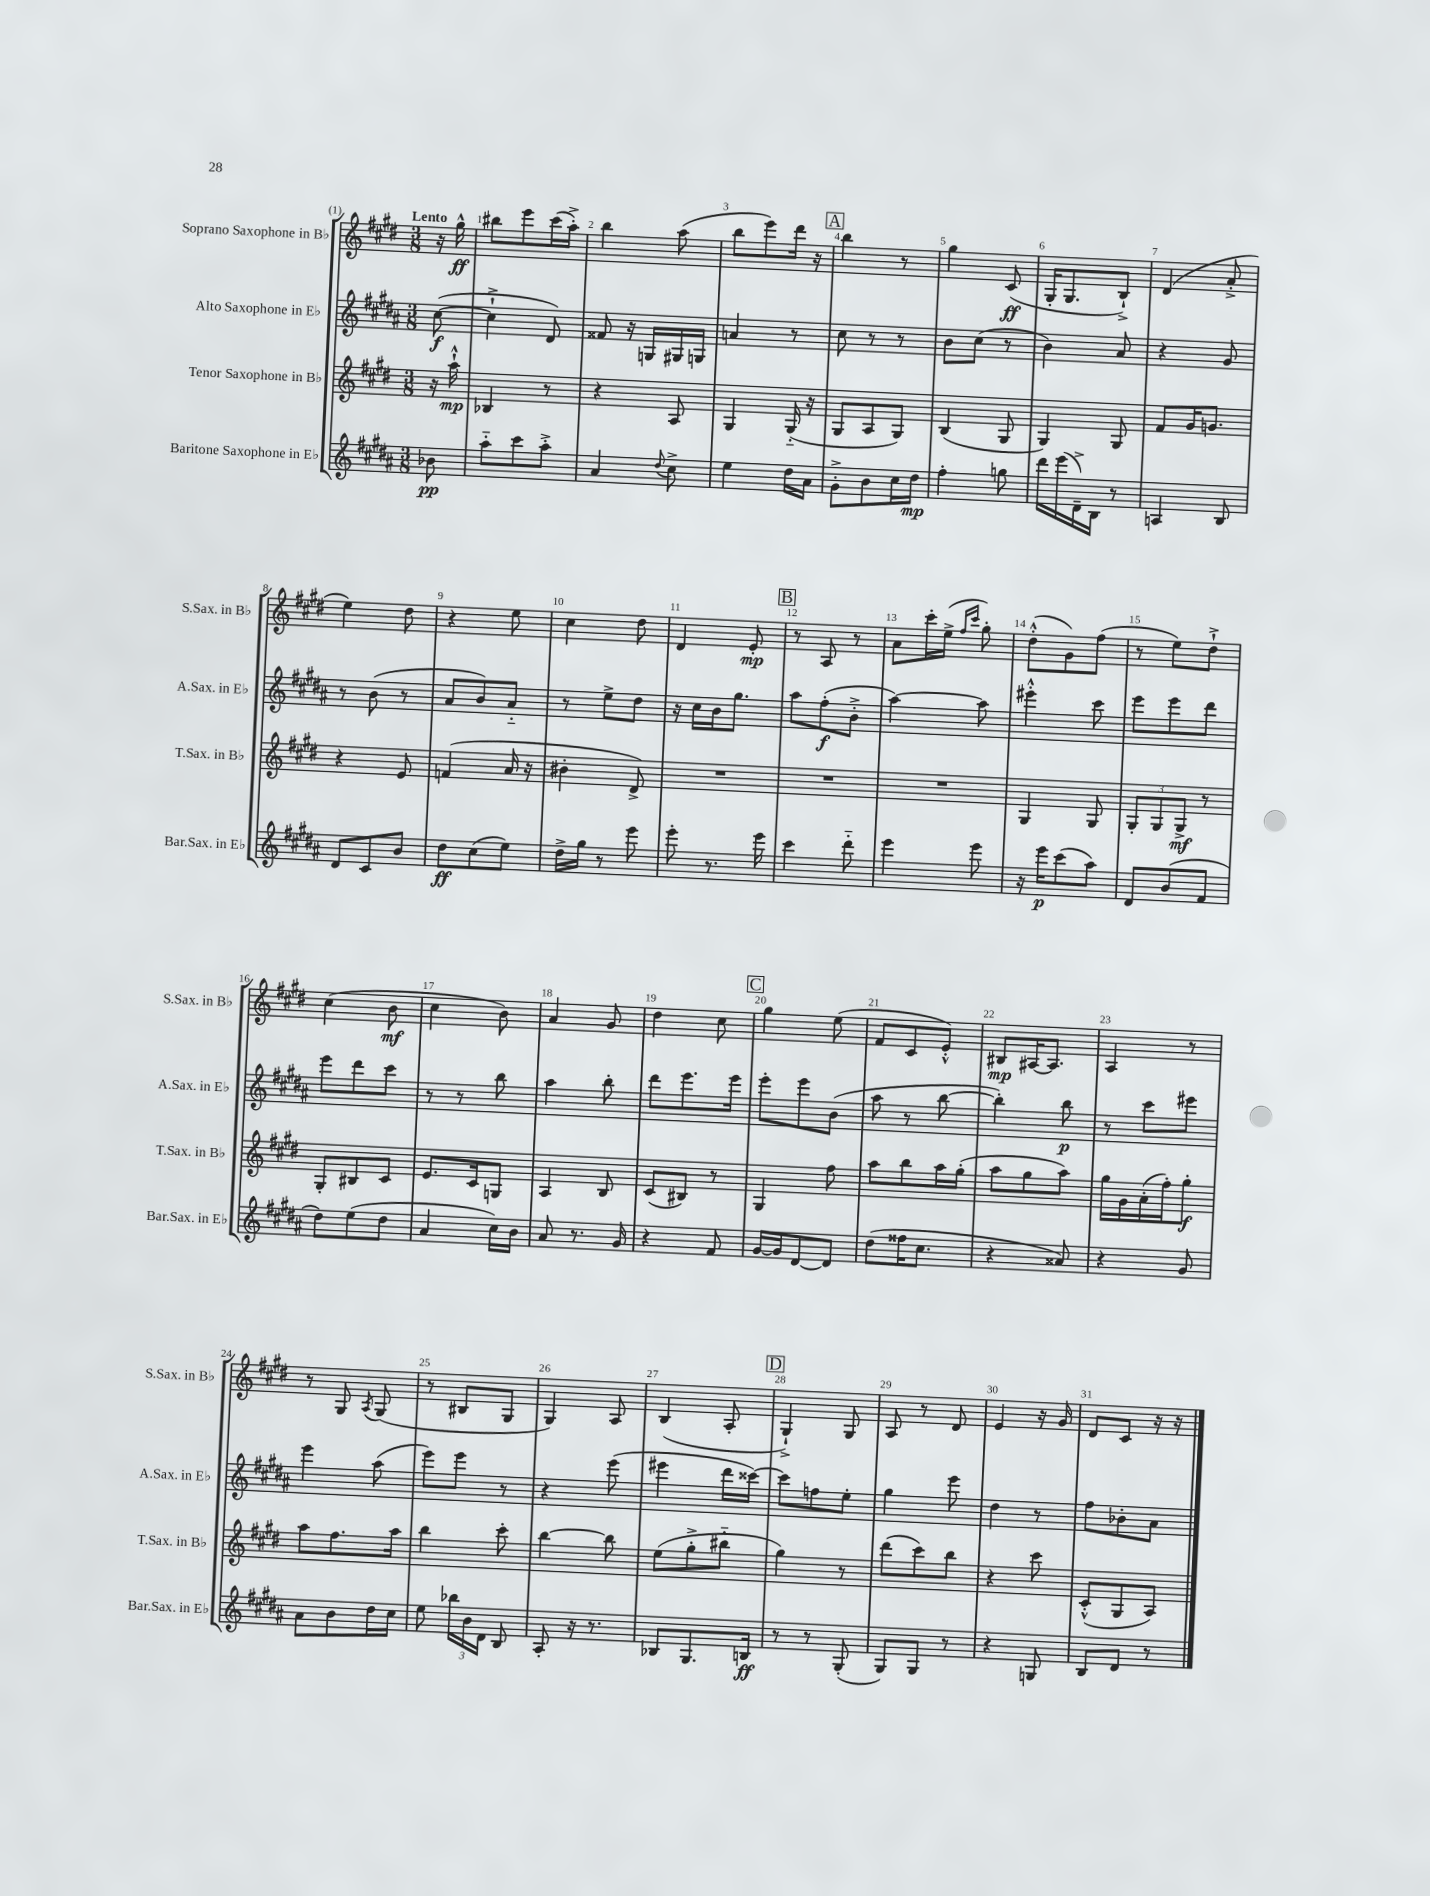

**kern	**dynam	**kern	**dynam	**kern	**dynam	**kern	**dynam
*part4	*part4	*part3	*part3	*part2	*part2	*part1	*part1
*staff4	*staff4	*staff3	*staff3	*staff2	*staff2	*staff1	*staff1
*I"Baritone Saxophone in E♭	*	*I"Tenor Saxophone in B♭	*	*I"Alto Saxophone in E♭	*	*I"Soprano Saxophone in B♭	*
*I'Bar.Sax. in E♭	*	*I'T.Sax. in B♭	*	*I'A.Sax. in E♭	*	*I'S.Sax. in B♭	*
*clefG2	*	*clefG2	*	*clefG2	*	*clefG2	*
*k[f#c#g#d#a#]	*	*k[f#c#g#d#]	*	*k[f#c#g#d#a#]	*	*k[f#c#g#d#]	*
*M3/8	*	*M3/8	*	*M3/8	*	*M3/8	*
=	=	=	=	=	=	=	=
!	!	!	!	!	!	!LO:TX:a:B:t=Lento	!
8b-X\	pp	16r	.	([8cc#\	f	16r	.
.	.	16aa`^^\	mp	.	.	16gg#^^\	ff
=1	=1	=1	=1	=1	=1	=1	=1
8aa#\L	.	4B-X/	.	4cc#`^\]	.	8bb#X\L	.
8ccc#\	.	.	.	.	.	8eee\	.
8aa#'^\J	.	8r	.	8d#/)	.	(16ccc#\L	.
.	.	.	.	.	.	16aa'^\JJ)	.
=2	=2	=2	=2	=2	=2	=2	=2
4a#/	.	4r	.	8f##X/	.	4bb\	.
.	.	.	.	16r	.	.	.
.	.	.	.	16Gn/LL	.	.	.
8qqdd#/	.	.	.	.	.	.	.
8cc#^\	.	8A/	.	16G#X/	.	(8aa\	.
.	.	.	.	16Gn/JJ	.	.	.
=3	=3	=3	=3	=3	=3	=3	=3
4ee\	.	4G#/	.	4an/	.	8bb\L	.
.	.	.	.	.	.	8eee\)	.
16dd#\LL	.	(16G#/	.	8r	.	16ddd#\Jk	.
16a#\JJ	.	16r	.	.	.	16r	.
!!LO:REH:place=s1:t=A
=4	=4	=4	=4	=4	=4	=4	=4
8g#'^\L	.	8G#/L	.	8cc#\	.	4bb\	.
8b\	.	8A/	.	8r	.	.	.
16cc#\L	.	8G#/J)	.	8r	.	8r	.
16dd#\JJ	mp	.	.	.	.	.	.
=5	=5	=5	=5	=5	=5	=5	=5
4ff#'\	.	(4B/	.	8b\L	.	4gg#\	.
.	.	.	.	(8cc#\J	.	.	.
8ggn\	.	8G#/	.	8r	.	(8c#/	ff
=6	=6	=6	=6	=6	=6	=6	=6
16ddd#\LL	.	4G#/)	.	4b\)	.	16G#'/KL	.
(16eee\	.	.	.	.	.	8.G#/	.
16d#~^\)	.	.	.	.	.	.	.
16B\JJ	.	.	.	.	.	.	.
8r	.	8G#/	.	8a#/	.	8B`^/J)	.
=7	=7	=7	=7	=7	=7	=7	=7
4An/	.	8f#/L	.	4r	.	(4d#/	.
.	.	16g#/K	.	.	.	.	.
.	.	8.gn/J	.	.	.	.	.
8B/	.	.	.	8g#/	.	8a'^/	.
!!LO:LB:g=z
=8	=8	=8	=8	=8	=8	=8	=8
8d#/L	.	4r	.	8r	.	4ee\)	.
8c#/	.	.	.	(8b\	.	.	.
8b/J	.	8e/	.	8r	.	8dd#\	.
=9	=9	=9	=9	=9	=9	=9	=9
8dd#\L	ff	(4fn/	.	8a#/L	.	4r	.
(8cc#\	.	.	.	8b/)	.	.	.
8ee\J)	.	16a/	.	8a#/J	.	8ee\	.
.	.	16r	.	.	.	.	.
=10	=10	=10	=10	=10	=10	=10	=10
16dd#^\LL	.	4b#X'\	.	8r	.	4cc#\	.
16gg#\JJ	.	.	.	.	.	.	.
8r	.	.	.	8ee^\L	.	.	.
8eee\	.	8d#^/)	.	8dd#\J	.	8dd#\	.
=11	=11	=11	=11	=11	=11	=11	=11
8eee'\	.	4.r	.	16r	.	4d#/	.
.	.	.	.	16cc#\LL	.	.	.
8.r	.	.	.	16b\J	.	.	.
.	.	.	.	8.gg#\J	.	.	.
.	.	.	.	.	.	8e'/	mp
16eee\	.	.	.	.	.	.	.
!!LO:REH:place=s1:t=B
=12	=12	=12	=12	=12	=12	=12	=12
4ccc#\	.	4.r	.	8aa#\L	.	8r	.
.	.	.	.	(8ff#'\	f	8A/	.
8ddd#\	.	.	.	8b'^\J	.	8r	.
=13	=13	=13	=13	=13	=13	=13	=13
4eee\	.	4.r	.	[4aa#\)	.	8a\L	.
.	.	.	.	.	.	16ccc#'\L	.
.	.	.	.	.	.	(16ee^\JJ	.
.	.	.	.	.	.	16qqff#/LL	.
.	.	.	.	.	.	16qqccc#/JJ	.
8eee\	.	.	.	8aa#\]	.	8gg#'\)	.
=14	=14	=14	=14	=14	=14	=14	=14
16r	.	4G#/	.	4eee#X'^^\	.	(8dd#'^^\L	.
16eee\KL	p	.	.	.	.	.	.
(8ccc#\	.	.	.	.	.	8g#\)	.
8aa#\J)	.	8G#/	.	8ccc#\	.	(8ff#\J	.
=15	=15	=15	=15	=15	=15	=15	=15
8d#/L	.	12G#'/L	.	8eee\L	.	8r	.
.	.	12G#/	.	.	.	.	.
(8b/	.	.	.	8eee\	.	8ee\L)	.
.	.	12G#^/J	mf	.	.	.	.
8f#/J	.	8r	.	8ddd#\J	.	8dd#`^\J	.
!!LO:LB:g=z
=16	=16	=16	=16	=16	=16	=16	=16
8dd#\L)	.	8G#'/L	.	8eee\L	.	(4cc#\	.
(8ee\	.	8B#X/	.	8ddd#\	.	.	.
8dd#\J	.	8c#/J	.	8ccc#\J	.	8b\	mf
=17	=17	=17	=17	=17	=17	=17	=17
4a#/	.	8.e/L	.	8r	.	4cc#\	.
.	.	.	.	8r	.	.	.
.	.	16c#/k	.	.	.	.	.
16cc#\LL)	.	8Gn/J	.	8bb\	.	8b\)	.
16b\JJ	.	.	.	.	.	.	.
=18	=18	=18	=18	=18	=18	=18	=18
8a#/	.	4A/	.	4aa#\	.	4a/	.
8.r	.	.	.	.	.	.	.
.	.	8B/	.	8bb'\	.	8g#/	.
16g#/	.	.	.	.	.	.	.
=19	=19	=19	=19	=19	=19	=19	=19
4r	.	(8c#/L	.	8ddd#\L	.	4dd#\	.
.	.	8B#X/J)	.	8.eee\	.	.	.
8f#/	.	8r	.	.	.	8cc#\	.
.	.	.	.	16eee\Jk	.	.	.
!!LO:REH:place=s1:t=C
=20	=20	=20	=20	=20	=20	=20	=20
[16g#/LL	.	4G#/	.	8eee'\L	.	4gg#\	.
16g#/J]	.	.	.	.	.	.	.
[8d#/	.	.	.	8eee\	.	.	.
8d#/J]	.	8ff#\	.	(8b\J	.	(8ee\	.
=21	=21	=21	=21	=21	=21	=21	=21
(8dd#\L	.	8aa\L	.	8aa#\	.	8f#/L	.
16ff##X\K	.	8bb\	.	8r	.	8c#/	.
8.cc#\J	.	.	.	.	.	.	.
.	.	16aa\L	.	[8bb\	.	8e'^^/J)	.
.	.	(16gg#'\JJ	.	.	.	.	.
=22	=22	=22	=22	=22	=22	=22	=22
4r	.	8aa\L	.	4bb'\])	.	8B#X/L	mp
.	.	8gg#\	.	.	.	[16A#X/K	.
.	.	.	.	.	.	8.A#/J]	.
8a##X/)	.	8aa\J)	.	8bb\	p	.	.
=23	=23	=23	=23	=23	=23	=23	=23
4r	.	16gg#\LL	.	8r	.	4A/	.
.	.	16g#\	.	.	.	.	.
.	.	(16a'\	.	8ccc#\L	.	.	.
.	.	16ff#'\J)	.	.	.	.	.
8g#/	.	8gg#'\J	f	8eee#X\J	.	8r	.
!!LO:LB:g=z
=24	=24	=24	=24	=24	=24	=24	=24
8a#\L	.	8aa\L	.	4eee\	.	8r	.
8b\	.	8.ff#\	.	.	.	8G#/	.
.	.	.	.	.	.	8qA/	.
16dd#\L	.	.	.	(8aa#\	.	(8G#/	.
16cc#\JJ	.	16aa\Jk	.	.	.	.	.
=25	=25	=25	=25	=25	=25	=25	=25
8ee\	.	4bb\	.	8eee\L)	.	8r	.
24bb-X\LL	.	.	.	8eee\J	.	8B#X/L	.
24b\	.	.	.	.	.	.	.
24d#\JJ	.	.	.	.	.	.	.
8B/	.	8ccc#'\	.	8r	.	8G#/J	.
=26	=26	=26	=26	=26	=26	=26	=26
8A#'/	.	[4bb\	.	4r	.	4G#/)	.
16r	.	.	.	.	.	.	.
8.r	.	.	.	.	.	.	.
.	.	8bb\]	.	(8eee\	.	8A/	.
=27	=27	=27	=27	=27	=27	=27	=27
8B-X/L	.	(8ee\L	.	4eee#X\	.	(4B/	.
8.G#/	.	8gg#'^\	.	.	.	.	.
.	.	8bb#X\J	.	16ddd#\LL	.	8A'/	.
16Bn/Jk	ff	.	.	[16ccc##X\JJ)	.	.	.
!!LO:REH:place=s1:t=D
=28	=28	=28	=28	=28	=28	=28	=28
8r	.	4gg#\)	.	8ccc##\L]	.	4G#`^/)	.
8r	.	.	.	8ffn\	.	.	.
(8G#'/	.	8r	.	8ee'\J	.	8G#/	.
=29	=29	=29	=29	=29	=29	=29	=29
8G#/L)	.	(8ddd#\L	.	4gg#\	.	8A/	.
8G#/J	.	8ccc#\)	.	.	.	8r	.
8r	.	8bb\J	.	8eee\	.	8d#/	.
=30	=30	=30	=30	=30	=30	=30	=30
4r	.	4r	.	4dd#\	.	4e/	.
8Gn/	.	8ccc#\	.	8r	.	16r	.
.	.	.	.	.	.	16g#/	.
=31	=31	=31	=31	=31	=31	=31	=31
8B/L	.	(8c#'^^/L	.	8ff#\L	.	8d#/L	.
8d#/J	.	8G#/	.	8b-X'\	.	8c#/J	.
8r	.	8A/J)	.	8a#\J	.	16r	.
.	.	.	.	.	.	16r	.
==	==	==	==	==	==	==	==
*-	*-	*-	*-	*-	*-	*-	*-
